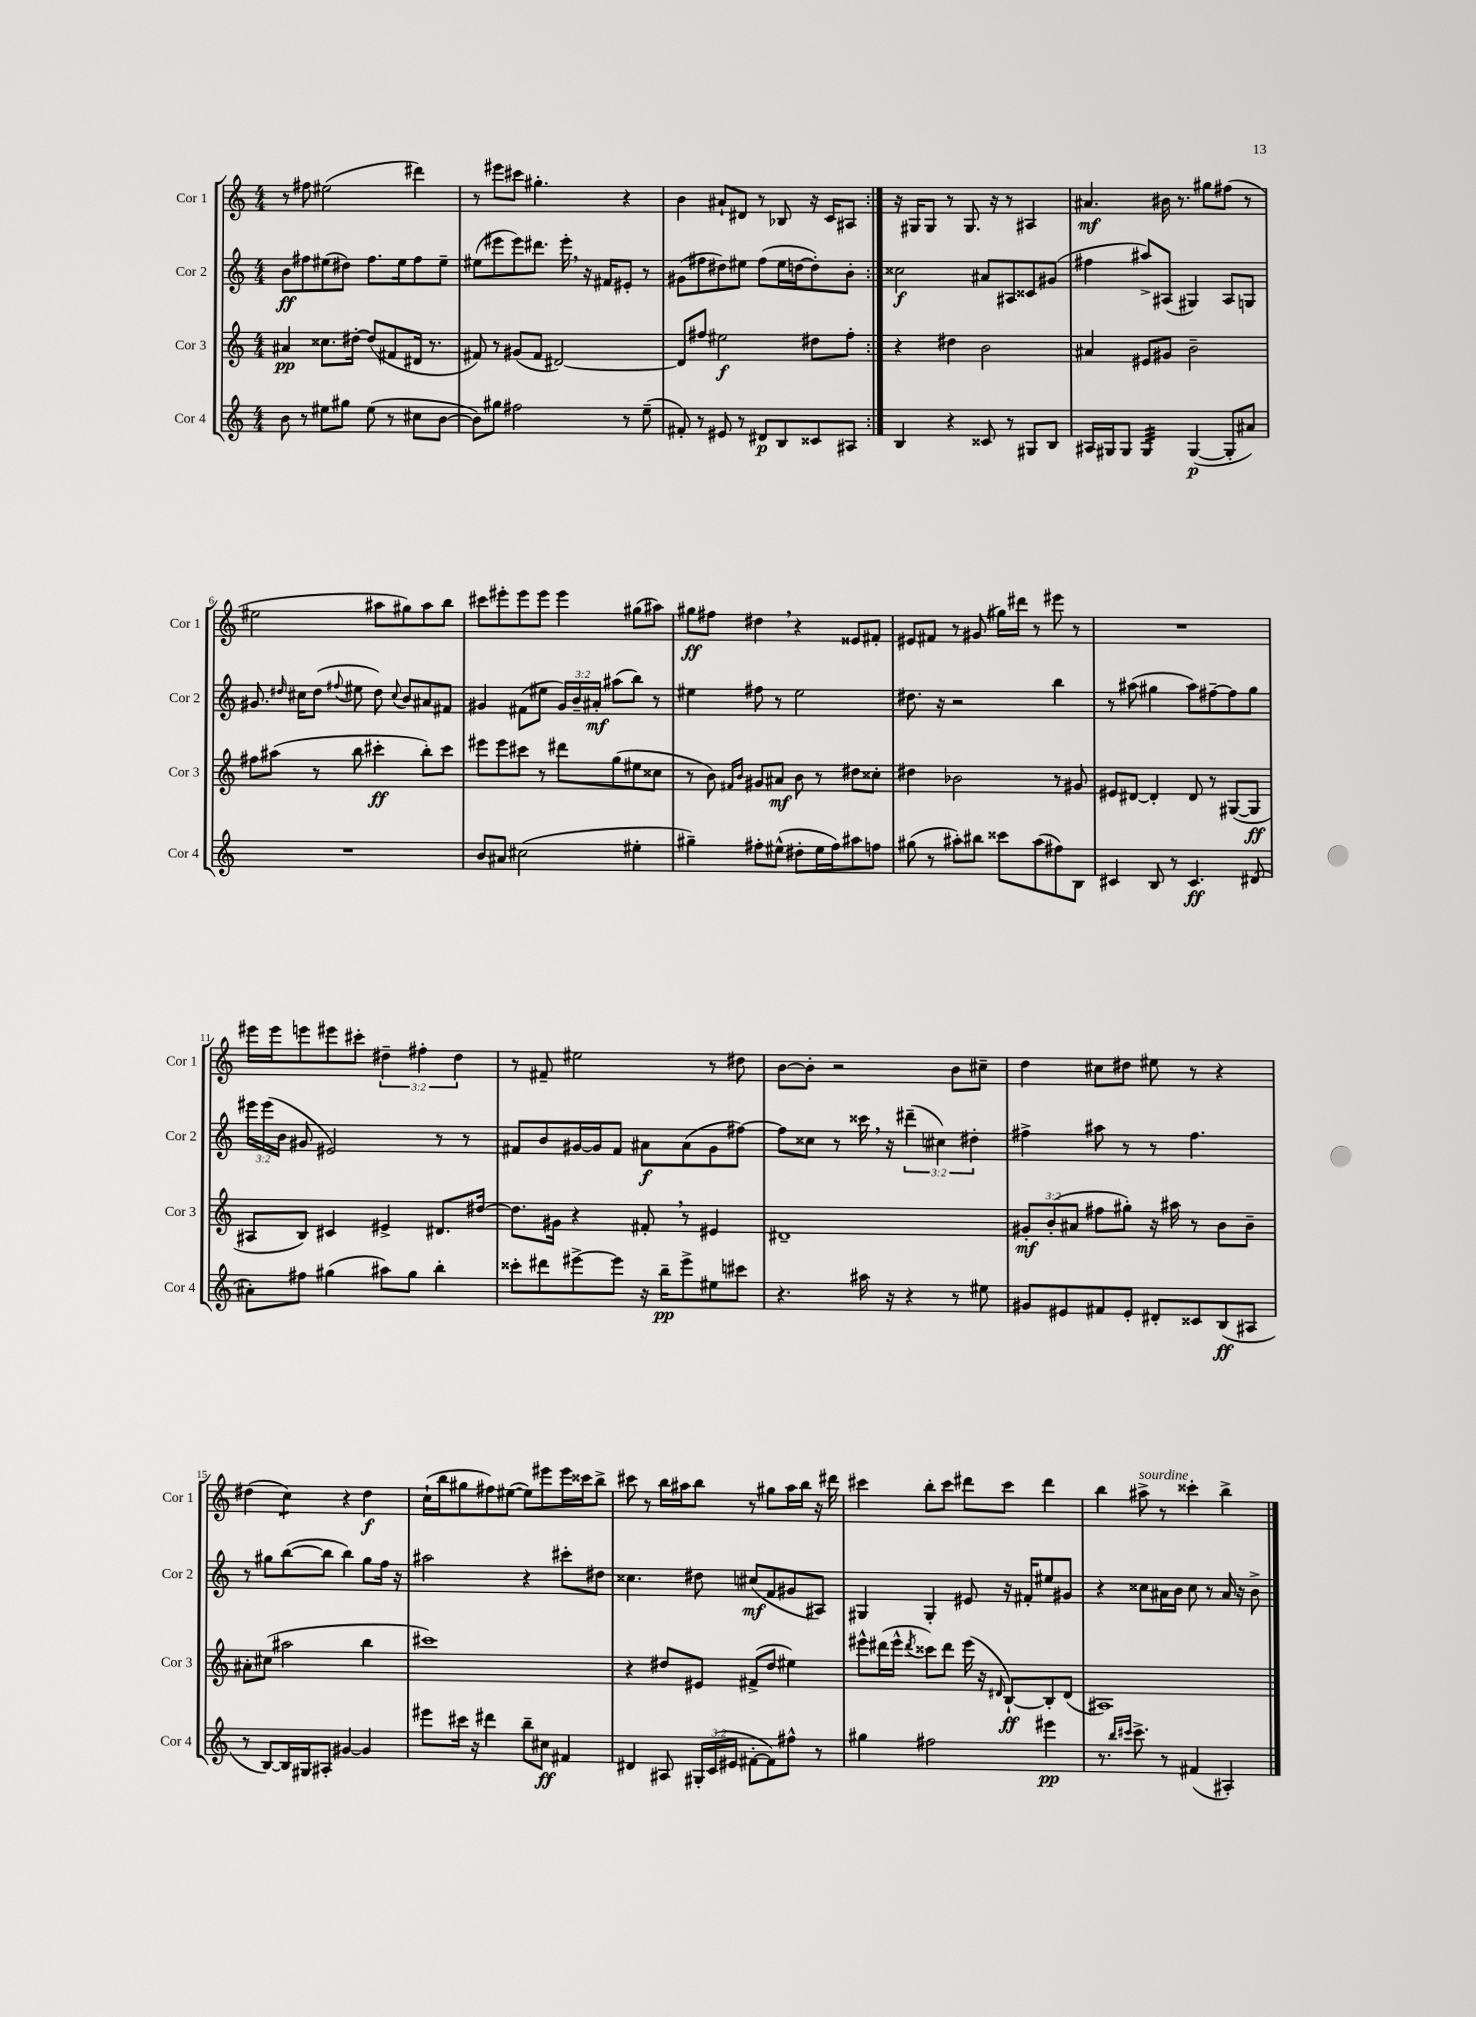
<<
\new StaffGroup <<
\new Staff = "s0" \with { instrumentName = "Cor 1" shortInstrumentName = "Cor 1" } {
    \clef treble \key c \major \numericTimeSignature \time 4/4 \override Staff.TupletNumber.text = #tuplet-number::calc-fraction-text
    \autoBeamOff \repeat volta 2 { r8 fis''8 eis''2( dis'''4) |
    r8 eis'''8[ cis'''8] gis''4.-. r4 |
    b'4 ais'8[-! dis'8] r8 bes8 r16 c'16[ ais8] | }
    r16 gis16[ gis8] r8 gis8. r16 r8 ais4 |
    ais'4.\mf bis'16 r8. gis''8[ fis''8]( r8 |
    eis''2 ais''8[ gis''8) ais''8 b''8] |
    cis'''8[ eis'''8-. eis'''8 eis'''8] eis'''4 gis''8[( ais''8]) |
    gis''8[\ff fis''8] dis''4 \breathe r4 eisis'8[ fis'8]-. |
    eis'8[ fis'8] r8 gis'8( gis''16[) dis'''16] r8 eis'''8 r8 |
    R1 |
    eis'''16[ eis'''16 e'''8 eis'''8 cis'''8]-. \tuplet 3/2 { dis''4-- fis''4-. dis''4 } |
    r8 fis'8-- eis''2 r8 dis''8 |
    b'8[~ b'8]-. r2 b'8[ cis''8]-- |
    d''4 cis''8[ dis''8] eis''8 r8 r4 |
    dis''4( c''4:8) r4 dis''4\f |
    c''16[-!( b''16 gis''8 fis''8) eis''8]~( eis''8[) eis'''8 eis'''16 cisis'''16 b''8]-> |
    cis'''8 r8 b''16[ ais''16 b''8] r8 gis''8[ ais''16 b''16] r16 dis'''16 |
    cis'''4 b''8[-. cis'''8] dis'''8[ cis'''8] dis'''4 |
    b''4 ais''8->^\markup { \italic "sourdine" } r8 cisis'''4-. b''4-> \bar "|." |
}
\new Staff = "s1" \with { instrumentName = "Cor 2" shortInstrumentName = "Cor 2" } {
    \clef treble \key c \major \numericTimeSignature \time 4/4 \override Staff.TupletNumber.text = #tuplet-number::calc-fraction-text
    \autoBeamOff \repeat volta 2 { b'8[\ff fis''8 eis''8( dis''8]) fis''8.[ eis''16 fis''8 eis''8]-- |
    eis''8[( eis'''8 eis'''8) dis'''8.] eis'''16-. \breathe r16 fis'16[ eis'8]-. r8 |
    gis'8[( fis''8 dis''8) eis''8] fis''8[( eis''16 d''16~ d''8-.) b'8]-. | }
    cisis''2\f ais'8[ ais8 cisis'8 gis'8]( |
    fis''4 ais''8[->) ais8]( gis4) ais8[ g8] |
    gis'8. \grace { dis''16 } cis''16[ dis''8]( \appoggiatura { fis''8 } eis''8 dis''8) \appoggiatura { cis''8 } b'8[ ais'8 fis'8] |
    gis'4 fis'8[( eis''8] \tuplet 3/2 { gis'16[) b'16-- ais'16]-.\mf } ais''8[( b''8]) r8 |
    eis''4 fis''8 r8 eis''2 |
    dis''8. r16 r2 b''4 |
    r8 ais''8( gis''4 ais''8[) fis''8~-- fis''8 gis''8] |
    \tuplet 3/2 { eis'''16[ eis'''16( b'16] } gis'8 eis'2) r8 r8 |
    fis'8[ b'8 gis'16~ gis'16 fis'8] ais'8[\f ais'8( gis'8 fis''8]~) |
    fis''8[ cisis''8] r8 cisis'''16 \breathe r16 \tuplet 3/2 { dis'''4--( cis''4) dis''4-. } |
    fis''4-> ais''8 r8 r8 fis''4. |
    r8 gis''8[ b''8~( b''8] b''4) gis''8[ f''16] r16 |
    ais''2 r4 cis'''8[-. dis''8] |
    cisis''4. dis''8 cis''8[\mf( f'8 gis'8 ais8]) |
    gis4 gis4-. eis'8 r16 fis'16[-. eis''8 gis'8] |
    r4 cisis''8[ ais'16 b'16] cisis''8 r8 ais'16 r16 b'8-> \bar "|." |
}
\new Staff = "s2" \with { instrumentName = "Cor 3" shortInstrumentName = "Cor 3" } {
    \clef treble \key c \major \numericTimeSignature \time 4/4 \override Staff.TupletNumber.text = #tuplet-number::calc-fraction-text
    \autoBeamOff \repeat volta 2 { ais'4\pp cisis''8.[ dis''16]~-. dis''8[( fis'8 dis'16] r8. |
    fis'8) r8 gis'8[( fis'8] dis'2~) |
    dis'8[ fis''8] eis''2\f dis''8[ fis''8]-. | }
    r4 dis''4 b'2 |
    ais'4 eis'8[ gis'8] b'2-- |
    fis''8[ ais''8]( r8 b''8 cis'''4-.\ff b''8[-.) cis'''8] |
    eis'''8[ eis'''8 cis'''8] r8 dis'''8[ g''8( eis''8 cisis''8] |
    r8 b'8) \grace { fis'16[ b'16] } gis'8[ ais'8]\mf b'8 r8 dis''8[ cisis''8]-. |
    dis''4 bes'2 r8 gis'8 |
    eis'8[ dis'8]~ dis'4-. dis'8 r8 gis8[~( gis8]\ff |
    ais8[ b8]) cis'4 eis'4-> dis'8.[ dis''16]~ |
    dis''8.[ gis'16] r4 fis'8-. \breathe r8 eis'4 |
    dis'1-- |
    \tuplet 3/2 { gis'8[-.\mf b'8-.( ais'8] } fis''8[ gis''8]-.) r16 ais''16 r8 b'8[ b'8]-- |
    ais'8[-. cis''8]( ais''2 b''4 |
    cis'''1) |
    r4 dis''8[ eis'8] fis'8[->( dis''8] eis''4) |
    eis'''8[-^ dis'''16( eis'''16]-^ \acciaccatura { dis'''8 } cisis'''8[) dis'''8] eis'''16( r16 \grace { dis'16 } b8[~-!\ff) b8-. dis'8]( |
    ais1) \bar "|." |
}
\new Staff = "s3" \with { instrumentName = "Cor 4" shortInstrumentName = "Cor 4" } {
    \clef treble \key c \major \numericTimeSignature \time 4/4 \override Staff.TupletNumber.text = #tuplet-number::calc-fraction-text
    \autoBeamOff \repeat volta 2 { b'8 r8 eis''8[ gis''8] eis''8( r8 cis''8[ b'8]~ |
    b'8[) gis''8] fis''2 r8 e''8--( |
    fis'8-.) r8 eis'8 r8 dis'8[\p b8 cisis'8 ais8] | }
    b4 r4 cisis'8 r8 gis8[ b8] |
    ais16[ gis16 gis8] gis4:32 gis4~\p( gis8[-. ais'8]) |
    R1 |
    b'8[ ais'8] cis''2( eis''4-. |
    gis''4--) fis''8[-. eis''8]-^( dis''8[-. eis''16 fis''16) ais''8 f''8] |
    gis''8( r8 ais''8[-.) bis''8] cisis'''8[ ais''8( fis''8) b8] |
    cis'4 b8 r8 cis'4.\ff dis'8( |
    ais'8[-.) fis''8] gis''4( ais''8[) gis''8] b''4-. |
    cisis'''8[-. dis'''8 eis'''8~-> eis'''8] r16 b''16[--\pp eis'''8-> eis''8 cis'''8] |
    r4. ais''16 r16 r4 r8 eis''8 |
    gis'8[ eis'8 fis'8 eis'8]-. dis'8[-. cisis'8 b8\ff( ais8] |
    r8 b8[~) b16 gis16 ais8]-. gis'4~ gis'4 |
    eis'''8[ cis'''16] r16 dis'''4 b''8[-- cis''8]\ff fis'4 |
    dis'4 ais8 \tuplet 3/2 { gis16[-. c'16( eis'16] } fis'8[~-. fis'8) fis''8]-^ r8 |
    gis''4 fis''2 eis'''4\pp |
    r8. \grace { b''16[ cis'''16] } cis'''8.-> r8 fis'4( ais4-.) \bar "|." |
}
>>
>>
